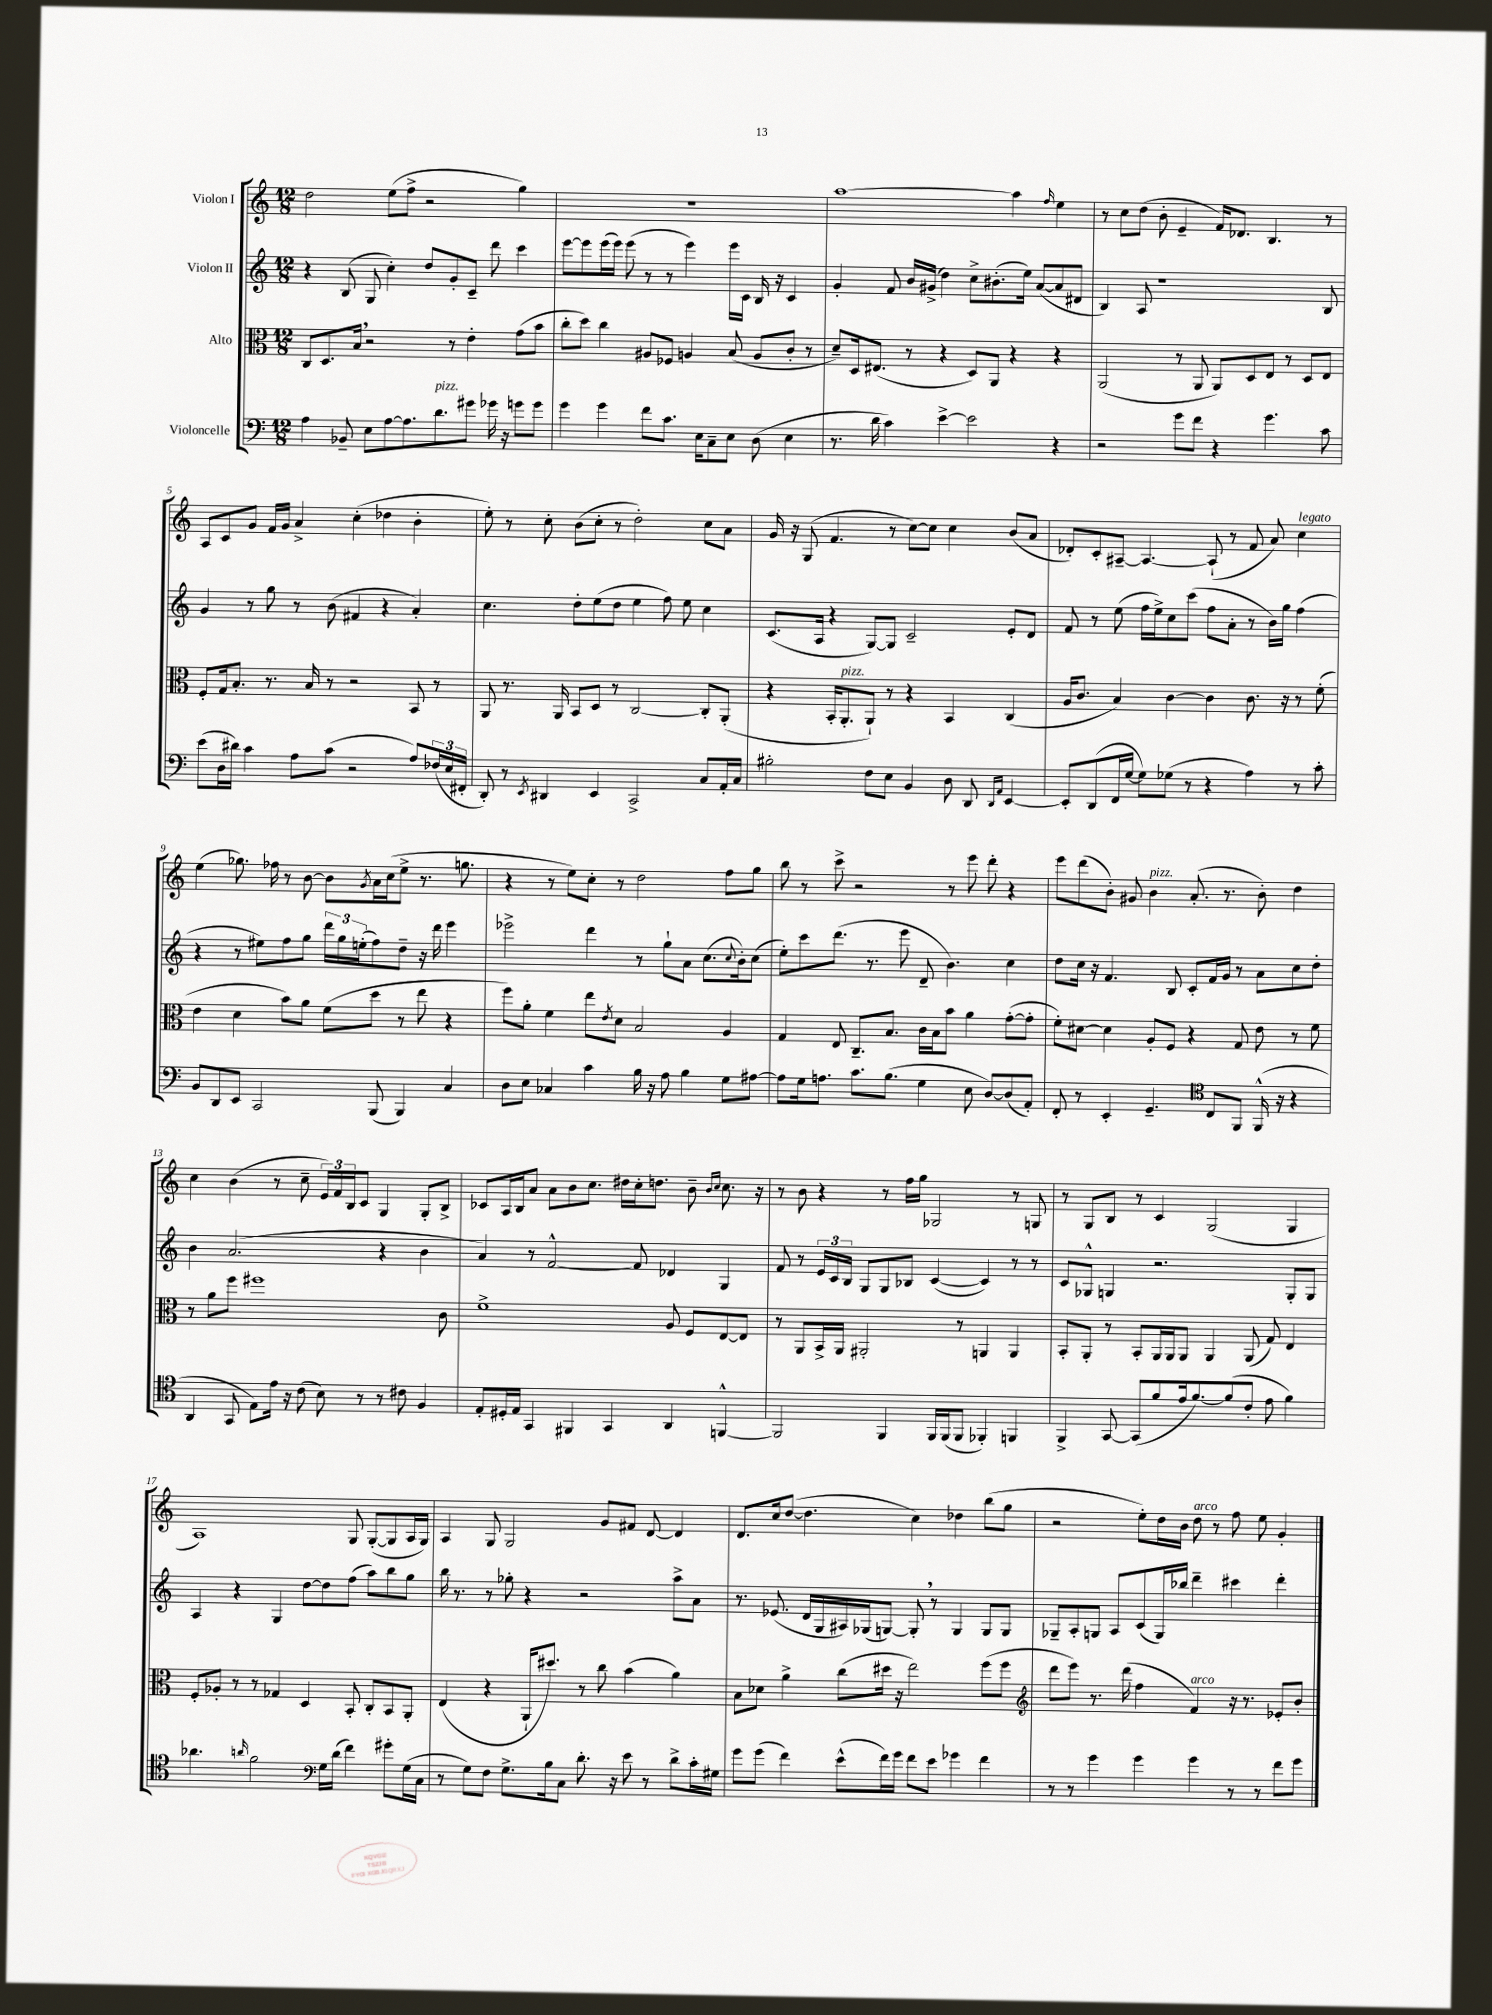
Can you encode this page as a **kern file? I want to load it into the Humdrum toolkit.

**kern	**kern	**kern	**kern
*staff4	*staff3	*staff2	*staff1
*clefF4	*clefC3	*clefG2	*clefG2
*k[]	*k[]	*k[]	*k[]
*M12/8	*M12/8	*M12/8	*M12/8
4A	8C	4r	2dd
.	8.D	.	.
8BB-~	.	(8B	.
.	16B	.	.
8E	2r	8G	.
[8A	.	4cc')	(8ee
8.A]	.	.	8ff^
.	.	8dd	2r
8.d	.	.	.
.	8r	8g'	.
8g#	4e'	8c~	.
16g-	.	8ddd	.
16r	.	.	.
8g	(8g	4ccc	4gg)
8g	8b	.	.
=	=	=	=
4g	8cc'	[8eee	1.r
.	8dd)	8eee]	.
4g	4cc	(16eee	.
.	.	16eee)	.
.	.	(8eee	.
8f	8A#	8r	.
8.c	8F-	8r	.
.	4A	4eee)	.
16E	.	.	.
8C~	.	.	.
8E	(8B	16eee	.
.	.	16c	.
(8D	8A	16B	.
.	.	16r	.
4E	8c'	4c	.
.	8r	.	.
=	=	=	=
8.r	8d~)	4g'	[1aa
.	16D	.	.
16d	(8.E#	.	.
4c)	.	8f	.
.	8r	16b	.
.	.	(16g#^	.
[4e^	4r	4dd)	.
2e]	8D)	8cc^	.
.	8AA	(8.b#'	.
.	4r	.	4aa]
.	.	16ee)	.
.	.	([8a	.
.	.	.	16qqff
4r	4r	8a]	4ee
.	.	8d#	.
=	=	=	=
2r	(2AA	4B)	8r
.	.	.	8cc
.	.	8A	(8dd
.	.	1r	8b'
8g	8r	.	4e~
8f	8AA	.	.
4r	8AA)	.	16f)
.	.	.	8.d-
.	8D	.	.
4.g	8E	.	4.B
.	8r	.	.
.	8D	.	.
8c	8E	8B	8r
=	=	=	=
(8e	8F'	4g	8A
16D	16G	.	8c
16d#)	8.B'	.	.
4c	.	8r	8g
.	8.r	8gg	16f
.	.	.	16g
8A	.	8r	4a^
.	16B	.	.
(8c	8r	(8b	.
2r	2r	4f#	(4cc'
.	.	4r	4dd-
8A)	8BB	4a')	4b'
(24F-	8r	.	.
24E	.	.	.
24FF#'	.	.	.
=	=	=	=
8DD')	8AA	4.cc	8ee')
8r	8.r	.	8r
8qEE	.	.	.
4DD#	.	.	8cc'
.	16AA	.	.
.	8BB	8dd'	(8b
4EE	8D	(8ee	8cc'
.	8r	8dd	8r
2CC^	[2C	4ee	2dd')
.	.	8ff)	.
.	.	8ee	.
8C	8C']	4cc	8cc
16AA'	(8AA'	.	8a
16C	.	.	.
=	=	=	=
2B#'	4r	(8.c	16g
.	.	.	16r
.	.	.	(8G
.	.	16A	.
.	16BB'	4r	4.f
.	8.AA'	.	.
8F	8AA`)	[8G)	.
8E	8r	8G]	8r
4BB	4r	2c~	[8cc)
.	.	.	8cc]
8D	4BB	.	4cc
8DD	.	.	.
16qqDD	.	.	.
16qqAA	.	.	.
[4EE	(4C	8e'	(8b
.	.	8d	8a
=	=	=	=
8EE']	16A	8f	8d-')
.	8.c	.	.
(8DD	.	8r	8c'
16FF	4B)	(8ee	[8A#~
[16G	.	.	.
8G])	.	16ff	4.A#_
.	.	16ee^)	.
(8G-	[4c	8cc	.
8r	.	(8ccc	.
4r	4c]	8ff	(8A#`]
.	.	8a'	8r
4A)	8.c	8r	8f
.	.	16b)	8a)
.	16r	16gg	.
8r	8r	(4ff	4cc
8c'	(8f'	.	.
=	=	=	=
8BB	4e	4r	(4ee
8DD	.	.	.
8EE	4d	8r	8.gg-)
2CC	.	8ee#)	.
.	.	.	16ff-
.	8b)	8ff	8r
.	8a	8gg	[8b
.	(8f	24ddd	8b]
.	.	24gg	.
.	.	(24ee'	.
.	.	.	8qg
(8BBB	8dd	8ff)	16a
.	.	.	(16cc
4BBB)	8r	8dd~	8ee^
.	8ee	16r	8.r
.	.	16ddd	.
4C	4r	4eee	.
.	.	.	8.gg
=	=	=	=
8D	8ff)	2eee-^	4r
8E	8a'	.	.
4C-	4f	.	8r
.	.	.	8ee)
4c	8ee	4ddd	8cc'
.	8qe	.	.
.	8d	.	8r
16B	2B	8r	2dd
16r	.	.	.
8A	.	8gg`	.
4B	.	8a	.
.	.	(8.cc	.
8G	4A	.	8ff
.	.	8qqcc	.
.	.	16b')	.
[8A#	.	(8cc	8gg
=	=	=	=
8A#]	4G	8ee')	8bb
16G	.	8ccc	8r
8.A	.	.	.
.	8E	(8.ddd	8ccc^
8.c	8.C~	.	2r
.	.	8.r	.
(8.B	8.B	.	.
.	.	8eee	.
4G	16c	8d~	.
.	16B	.	.
.	8b	4.b)	8r
8E	4a	.	8eee
[8D)	.	.	8ddd'
(8D]	([8g'	4cc	4r
8AA')	8g']	.	.
=	=	=	=
8FF'	8f')	8dd	8eee
8r	[8d#	16cc	(8ddd
.	.	16r	.
4EE'	4d#]	4.f	8b')
.	.	.	8g#
4.GG~	8A'	.	4b
.	8F	8B	.
.	4r	8c'	(8.a'
*clefC4	*	*	*
8C	.	16f	.
.	.	16g	8.r
8FF	8G	8r	.
(16FF^^	8e	8a	8b')
16r	.	.	.
4r	8r	8cc	4dd
.	8f	8dd'	.
=	=	=	=
4AA	8r	4b	4cc
.	8a	.	.
8GG	8ff	(2.a	(4b
8E)	1ff#	.	.
16e	.	.	8r
16r	.	.	.
(8c	.	.	8cc~
8B)	.	.	24e)
.	.	.	24f
.	.	.	24B
8r	.	.	8c
8r	.	4r	4G
8c#	.	.	.
4F	.	4b	8G'
.	8c	.	8B^
=	=	=	=
8E'	1f^	4a)	8c-
16D#'	.	.	16A
16E	.	.	16B
4GG	.	8r	8a
.	.	[2f^^	8a
4FF#	.	.	8b
.	.	.	8.cc
4GG	.	.	.
.	.	.	16dd#
.	.	8f]	16cc'
.	.	.	8.dd
4AA	8A	4d-	.
.	8F	.	8b~
.	.	.	16qqb
.	.	.	16qqcc
[4FF^^	[8E	4G	8.cc
.	8E]	.	.
.	.	.	16r
=	=	=	=
2FF]	8r	8f	8r
.	8AA	8r	8b
.	16BB^	24e	4r
.	.	24c	.
.	16AA	.	.
.	.	24B	.
.	2AA#'	8G	.
4FF	.	8G	8r
.	.	8B-	16ff
.	.	.	16gg
16FF	.	([4c	2G-
(16FF	.	.	.
8FF	8r	.	.
4FF-')	4AA	4c])	.
4FF	4AA	8r	8r
.	.	8r	8G
=	=	=	=
4FF^	8BB'	8c	8r
.	8AA'	8G-^^	8G
[8GG	8r	4G	8B
(8GG]	8BB'	.	8r
8f	16AA	2.r	4c
.	16AA	.	.
16e	8AA	.	.
[8.f)	.	.	.
.	4AA	.	(2G
(8f]	.	.	.
8c'	(8AA	.	.
8e	8G)	.	.
4f)	4E	8G'	4G
.	.	8G	.
=	=	=	=
4.a-	8F'	4A	1A)
.	8A-'	.	.
.	8r	4r	.
16qqa	.	.	.
2f	8r	.	.
.	4G-	4G	.
.	4D	[8dd	.
*clefF4	*	*	*
16G	.	8dd]	.
(16d	.	.	.
4f)	8BB'	(8ff	8G
.	8C'	8aa)	([8G'
8g#'	8BB	8bb	8G]
(16G	8AA'	8gg	16A
16C	.	.	16G)
=	=	=	=
8r	(4E	16bb	4A
.	.	8.r	.
8G)	.	.	.
8F	4r	8r	8G
8.G^	.	8gg-'	2G
.	16AA`	4r	.
16B	8.dd#)	.	.
8C	.	.	.
8.d'	8r	2r	.
.	8cc	.	8g
16r	.	.	.
8e	(4b	.	8f#
8r	.	.	[8d
8d^	4a)	8aa^	4d]
16c'	.	8a	.
16G#	.	.	.
=	=	=	=
8g	8B	8.r	8.d
(8g	8d-	.	.
.	.	(8.e-	16cc
4f)	4a^	.	([8dd
.	.	16d	4.dd]
.	.	16G	.
(8e^^	(8cc	16A#)	.
.	.	(16G-	.
16f)	16dd#	[8G)	.
16g	16r	.	.
8f	2ee)	8G']	4cc)
8e	.	8r	.
4g-	.	4G	4dd-
4f	(8ff	8G	(8bb
.	8ff	8G	8gg
=	=	=	=
*	*clefG2	*	*
8r	8ddd	8G-~	2r
8r	8eee)	8A'	.
4g	8.r	8G	.
.	.	8A	.
.	(16ddd	.	.
4g	4ff	(8c	8ee')
.	.	16G)	16dd
.	.	16bb-	16b
4g	4f)	4ddd~	8dd
.	.	.	8r
8r	16r	4ccc#	8ff
.	8.r	.	.
8r	.	.	8ee
8f	8e-'	4ddd'	4g'
8g	8b'	.	.
==	==	==	==
*-	*-	*-	*-
